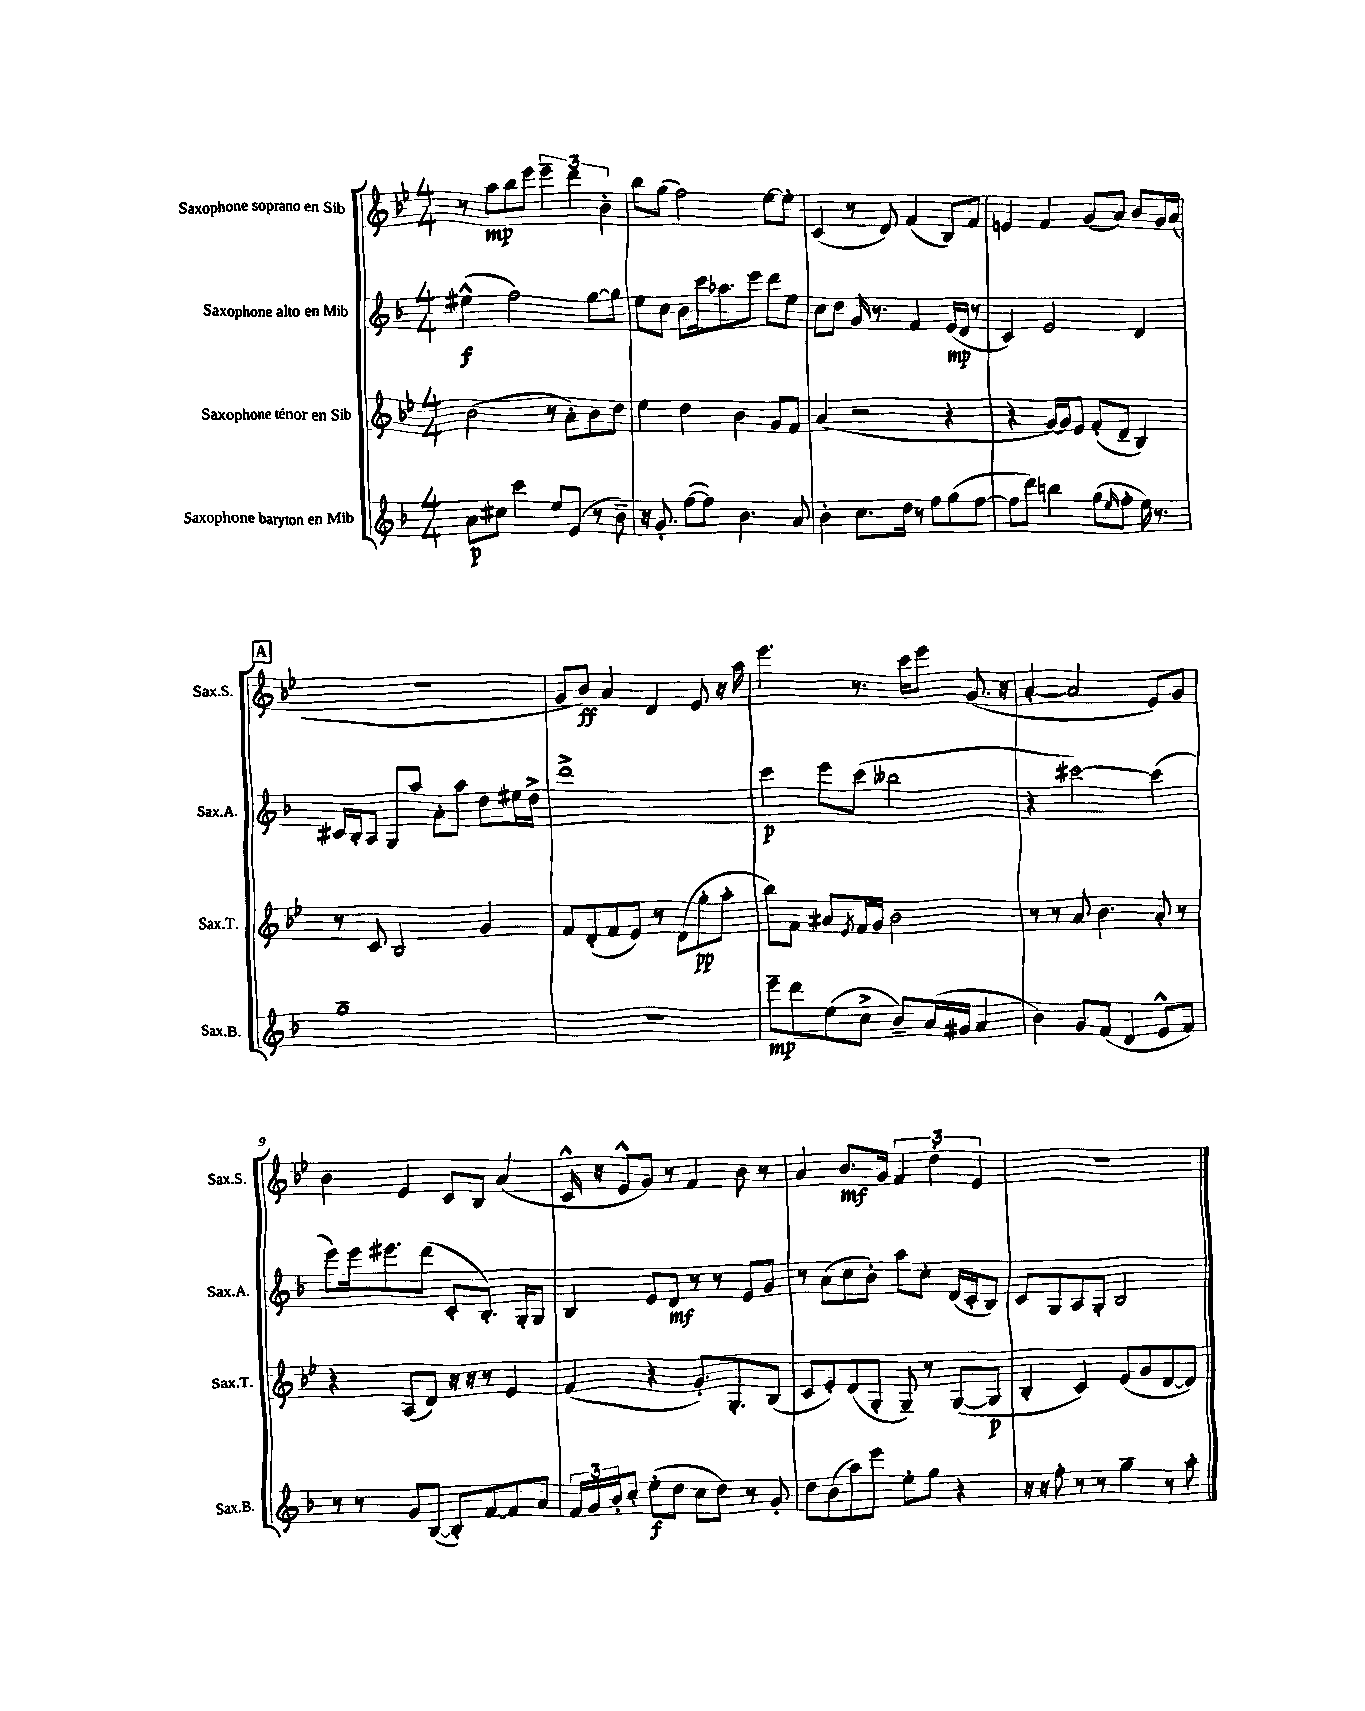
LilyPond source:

<<
\new StaffGroup <<
\new Staff = "s0" \with { instrumentName = "Saxophone soprano en Sib" shortInstrumentName = "Sax.S." } {
    \clef treble \key bes \major \numericTimeSignature \time 4/4
    r8 a''8\mp bes''8 ees'''8 \tuplet 3/2 { ees'''4-- d'''4 bes'4-. } |
    bes''8 g''8( f''2) ees''8~ ees''8-. |
    c'4( r8 d'8) f'4( bes8) f'8 |
    e'4 f'4 g'8( a'8) bes'8 g'16 a'16( |
    \mark \markup { \box "A" } R1 |
    g'8 bes'8\ff) a'4 d'4 ees'8 r16 a''16 |
    ees'''4. r8. c'''16 ees'''8 g'8.( r16 |
    a'4~-. a'2 ees'8) g'8 |
    bes'4 ees'4 c'8 bes8 a'4( |
    c'16-^ r16 ees'8-^ g'8) r8 f'4 bes'8 r8 |
    a'4 bes'8.\mf g'16 \tuplet 3/2 { f'4 d''4-. ees'4 } |
    R1 \bar "|." |
}
\new Staff = "s1" \with { instrumentName = "Saxophone alto en Mib" shortInstrumentName = "Sax.A." } {
    \clef treble \key f \major \numericTimeSignature \time 4/4
    eis''4-^\f( f''2) g''8~ g''8 |
    e''8 c''8 bes'8 c'''16 aes''8. e'''8 d'''8 e''8 |
    c''8 d''8 g'16 r8. f'4 e'16\mp( d'16 r8 |
    c'4) e'2 d'4 |
    \mark \markup { \box "A" } cis'16 bes16-. a8 g8 a''8 a'8-. a''8 d''8 eis''16 d''16-> |
    d'''1-> |
    c'''4\p e'''8 c'''8( beses''2 |
    r4 cis'''2~) cis'''4( |
    e'''8) e'''16 eis'''8. d'''8( c'8-. bes8.-.) g16-. g8 |
    bes4 e'8 d'8\mf r8 r8 e'8 g'8 |
    r8 a'8( c''8 bes'8-.) a''8 c''8-. d'16( c'16-. bes8) |
    c'8 g8 a8 g8-. bes2 \bar "|." |
}
\new Staff = "s2" \with { instrumentName = "Saxophone ténor en Sib" shortInstrumentName = "Sax.T." } {
    \clef treble \key bes \major \numericTimeSignature \time 4/4
    bes'2( r8 a'8-.) bes'8 d''8 |
    ees''4 d''4 bes'4 g'8 f'8 |
    a'4( r2 r4 |
    r4 g'16~) g'16 ees'8 f'8-.( d'8-- bes4) |
    \mark \markup { \box "A" } r8 c'8 bes2 g'4 |
    f'8 d'8-.( f'8 ees'8) r8 d'8( g''8-.\pp a''8-. |
    bes''8) f'8 ais'8 \acciaccatura { ees'8 } f'16 g'16 bes'2 |
    r8 r8 a'8 bes'4. a'8-. r8 |
    r4 a8( d'8) r16 r16 r8 ees'4 |
    f'4( r4 g'8.-.) g8.-. bes8( |
    c'8 ees'8-.) d'8( g8-. g8--) r8 g8~( g8\p |
    bes4-. c'4) ees'8( g'8 d'8~ d'8) \bar "|." |
}
\new Staff = "s3" \with { instrumentName = "Saxophone baryton en Mib" shortInstrumentName = "Sax.B." } {
    \clef treble \key f \major \numericTimeSignature \time 4/4
    a'8\p cis''8 c'''4 e''8 e'8( r8 bes'8--) |
    r16 g'8.-. f''8~( f''8) bes'4. a'8 |
    bes'4-. c''8. d''16 r8 f''8 g''8( f''8~ |
    f''8 d'''8) b''4 g''8( \grace { e''16 } f''8-. e''16) r8. |
    \mark \markup { \box "A" } g''1-- |
    r1 |
    e'''8--\mp d'''8 e''8( c''8-> bes'8--) a'16( gis'16 a'4 |
    bes'4) g'8 f'8( d'4 e'8-^ f'8) |
    r8 r8 g'8 bes8~( bes8-.) f'8~ f'8 a'8 |
    \tuplet 3/2 { f'16 g'16 bes'16-. } c''8-. e''8-.\f( d''8 c''8 d''8) r8 g'8-. |
    d''8 bes'8( a''8) e'''8 e''8-. g''8 r4 |
    r16 r16 f''8-. r8 r8 g''4-- r8 a''8-. \bar "|." |
}
>>
>>
